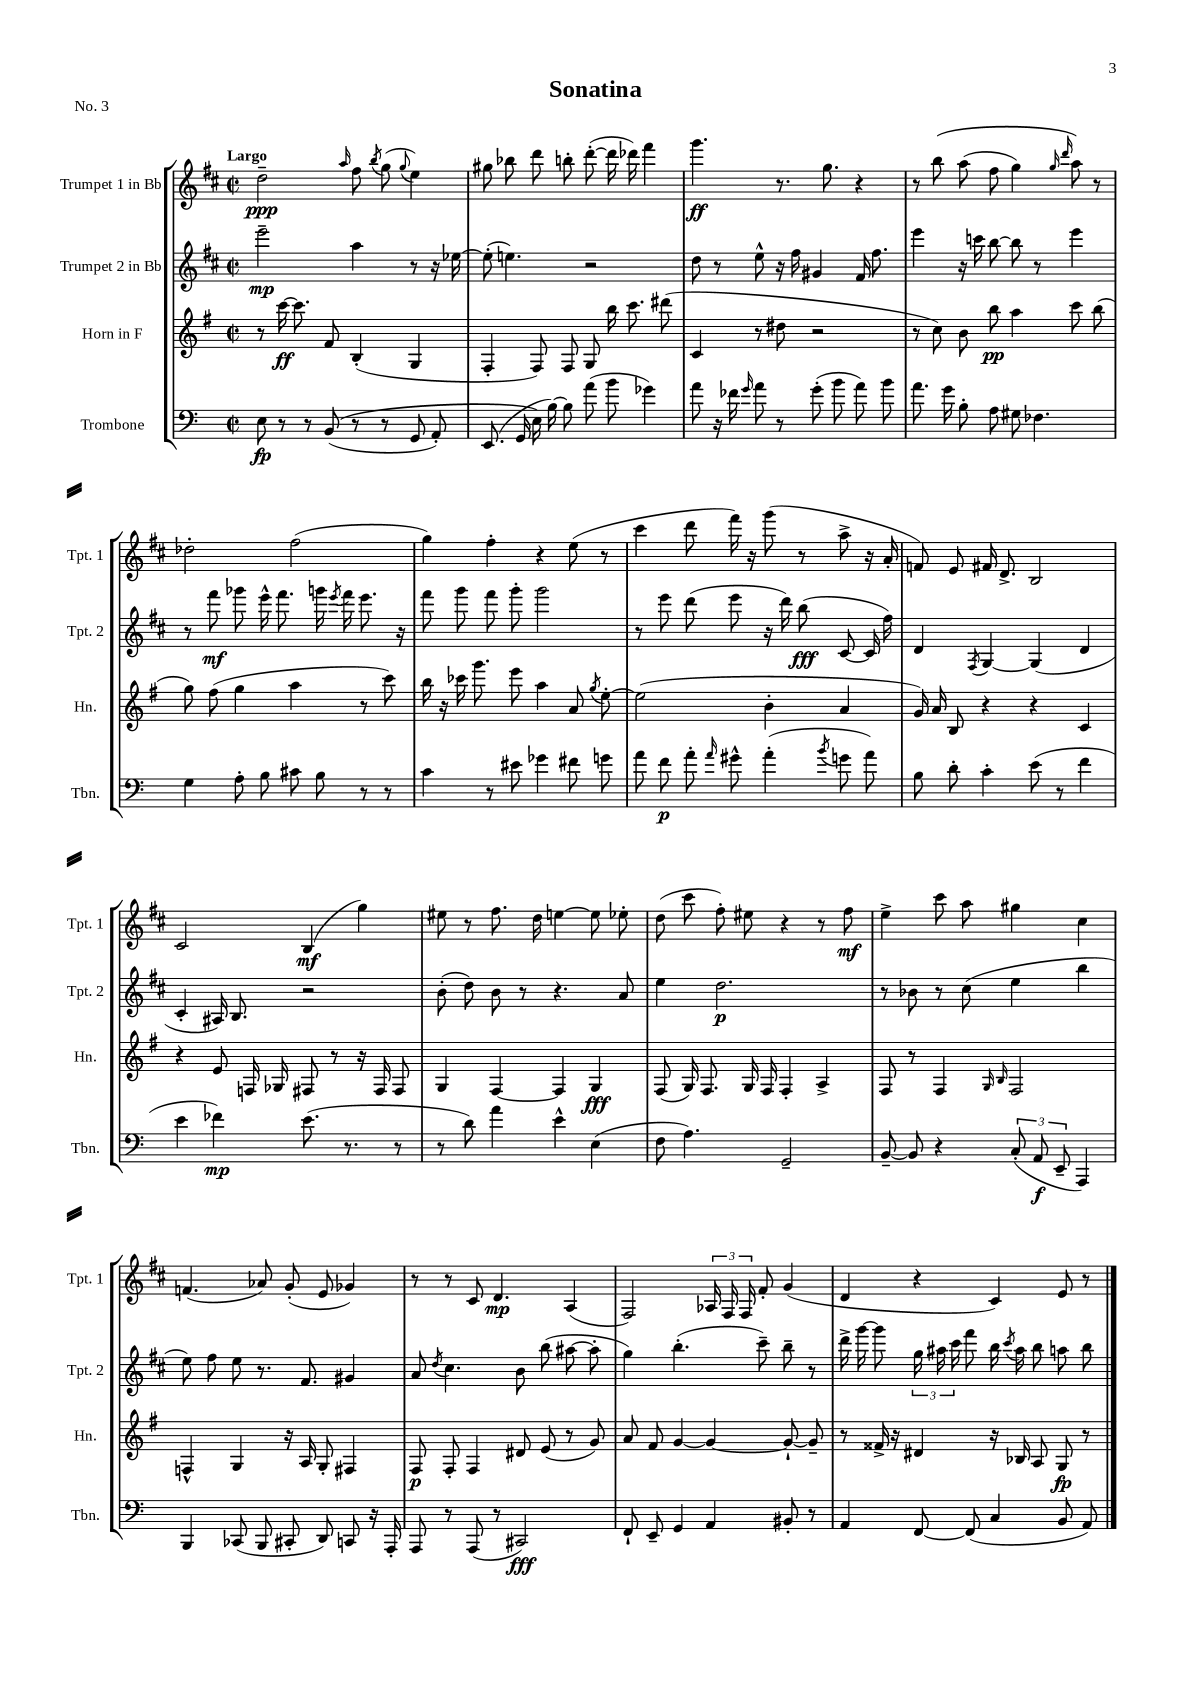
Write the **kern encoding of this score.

**kern	**kern	**kern	**kern
*staff4	*staff3	*staff2	*staff1
*clefF4	*clefG2	*clefG2	*clefG2
*k[]	*k[f#]	*k[f#c#]	*k[f#c#]
*M2/2	*M2/2	*M2/2	*M2/2
*met(c|)	*met(c|)	*met(c|)	*met(c|)
8E	8r	2eee~	2dd~
8r	[16ccc	.	.
.	8.ccc]	.	.
8r	.	.	.
&((8BB	8f#	.	.
.	.	.	16qqaa
8r	(4B'	4aa	8ff#
.	.	.	8qbb
8r	.	.	(8gg
.	.	.	8qqgg
8GG	4G	8r	4ee)
8AA')	.	16r	.
.	.	[16ee-	.
=	=	=	=
(8.EE	4F#'	(8ee-']	8gg#
.	.	4.ee)	8bb-
16GG	.	.	.
16E&)	8F#)	.	8ddd
[16B)	.	.	.
8B]	8F#	.	8bb'
(8a	8G	2r	([8ddd'
8b	16bb	.	16ddd]
.	8.ccc	.	16ddd-)
4g-)	.	.	4fff#
.	(8ddd#	.	.
=	=	=	=
8a	4c	8dd	4.ggg
16r	.	8r	.
16f-	.	.	.
16qqg	.	.	.
8a	8r	8ee^^	.
8r	8dd#	16r	8.r
.	.	16ff#	.
(8g'	2r	4g#	.
.	.	.	8.gg
8b	.	.	.
8a)	.	16f#	4r
.	.	8.ff#	.
8b	.	.	.
=	=	=	=
8.a	8r	4eee	8r
.	8cc)	.	&(8bb
16g	.	.	.
8B'	8b	16r	(8aa
.	.	16ccc	.
8A	8bb	[8bb	8ff#
8G#	4aa	8bb]	4gg)
4.F-	.	8r	.
.	.	.	16qqgg
.	.	.	16qqddd
.	8ccc	4eee	8aa&)
.	(8bb	.	8r
=	=	=	=
4G	8gg)	8r	2dd-'
.	(8ff#	8fff#	.
8A'	4gg	8ggg-	.
8B	.	16eee^^	.
.	.	8.fff#	.
8c#	4aa	.	(2ff#
8B	.	16ggg	.
.	.	8qeee	.
.	.	16fff#	.
8r	8r	8.eee	.
8r	8ccc)	.	.
.	.	16r	.
=	=	=	=
4c	16bb	8fff#	4gg)
.	16r	.	.
.	16ccc-	8ggg	.
.	8.ggg	.	.
8r	.	8fff#	4ff#'
8e#	8eee	8ggg'	.
4g-	4aa	2ggg	4r
8f#	8a	.	(8ee
.	8qgg	.	.
8g	[8ee'	.	8r
=	=	=	=
8a	(2ee]	8r	4ccc#
8f	.	8eee	.
8a'	.	(8ddd	8ddd
16qqa	.	.	.
8g#^^	.	8eee	16fff#)
.	.	.	16r
(4a'	4b'	16r	(8ggg
.	.	16ddd)	.
.	.	(8bb	8r
8qb	.	.	.
8g	4a	[8c#	8aa^
8a)	.	16c#]	16r
.	.	16ff#)	16a'
=	=	=	=
8B	16g)	4d	8f)
.	16a	.	.
8d'	8B	.	8e
.	.	8qF#	.
4c'	4r	[4G	16f#
.	.	.	8.d^
(8e	4r	(4G]	2B
8r	.	.	.
4f	4c	4d	.
=	=	=	=
4e	4r	4c#'	2c#
4f-)	8e	16A#)	.
.	.	8.B	.
.	16F	.	.
.	16G-	.	.
(8.e	8F#	2r	(4B
.	8r	.	.
8.r	.	.	.
.	16r	.	4gg)
.	16F#	.	.
8r	8F#	.	.
=	=	=	=
8r	4G	(8b'	8ee#
8d)	.	8dd)	8r
4a	[4F#	8b	8.ff#
.	.	8r	.
.	.	.	16dd
4e^^	4F#]	4.r	[4ee
(4E	4G	.	8ee]
.	.	8a	8ee-'
=	=	=	=
8F	(8F#	4ee	(8dd
4.A)	16G)	.	8ccc#
.	8.F#	.	.
.	.	2.dd	8ff#')
.	16G	.	8ee#
.	16F#	.	.
2GG~	4F#'	.	4r
.	4A^	.	8r
.	.	.	8ff#
=	=	=	=
[8BB~	8F#	8r	4ee^
8BB]	8r	8b-	.
4r	4F#	8r	8ccc#
.	.	(8cc#	8aa
.	16qqG	.	.
.	16qqB	.	.
(12C'	2F#	4ee	4gg#
12AA	.	.	.
12EE~	.	.	.
4AAA)	.	4bb	4cc#
=	=	=	=
4BBB	4F^^	8ee)	(4.f
.	.	8ff#	.
(8CC-	4G	8ee	.
8BBB	.	8.r	8a-)
8CC#'	16r	.	(8g'
.	16A	8.f#	.
8DD)	8G'	.	8e
8CC	4F#	4g#	4g-)
16r	.	.	.
16AAA'	.	.	.
=	=	=	=
8AAA	8F#	8a	8r
.	.	8qdd	.
8r	8F#'	4.cc#	8r
(8AAA	4F#	.	8c#
8r	.	.	4.d
2CC#)	8d#	8b	.
.	(8e	(8bb	.
.	8r	[8aa#	(4A
.	8g)	8aa#']	.
=	=	=	=
8FF`	8a	4gg)	2F#)
8EE~	8f#	.	.
4GG	[4g	(4.bb'	.
4AA	4g_	.	24A-
.	.	.	24F#
.	.	.	24F#
.	.	8ccc#~)	8f#'
8BB#'	8g`_	8bb~	(4g
8r	8g~]	8r	.
=	=	=	=
4AA	8r	16ddd^	4d
.	.	[16ggg	.
.	16f##^	8ggg]	.
.	16r	.	.
[8FF	4d#	24gg	4r
.	.	24aa#	.
.	.	24ccc#	.
(8FF]	.	8fff#	.
4C	16r	16bb	4c#)
.	.	8qccc#	.
.	16B-	16aa#	.
.	8A	8bb	.
8BB	8G	8aa	8e
8AA)	8r	8bb	8r
==	==	==	==
*-	*-	*-	*-
